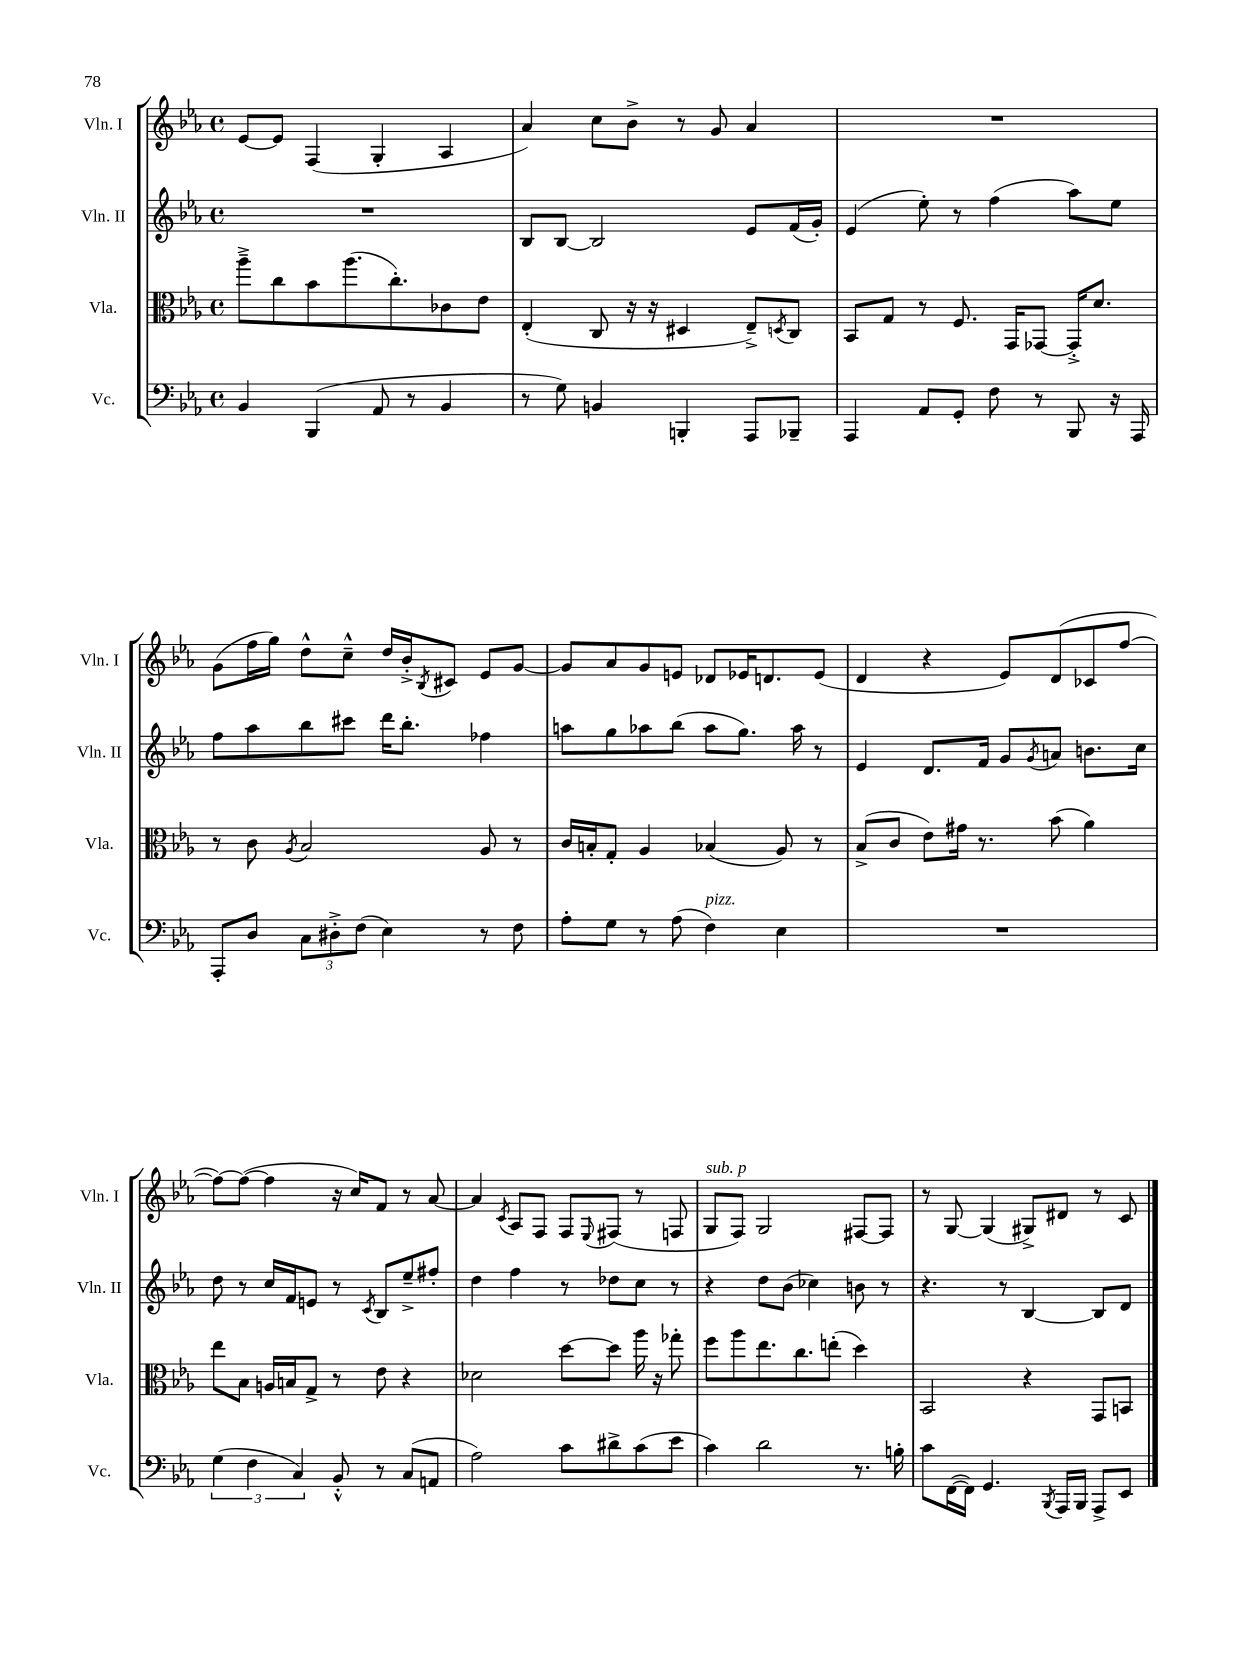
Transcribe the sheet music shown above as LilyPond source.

<<
\new StaffGroup <<
\new Staff = "s0" \with { instrumentName = "Vln. I" shortInstrumentName = "Vln. I" } {
    \clef treble \key ees \major \defaultTimeSignature \time 4/4
    ees'8~ ees'8 f4( g4-. aes4 |
    aes'4) c''8 bes'8-> r8 g'8 aes'4 |
    R1 |
    g'8( f''16 g''16) d''8-^ c''8---^ d''16 bes'16-.-> \acciaccatura { bes8 } cis'8 ees'8 g'8~ |
    g'8 aes'8 g'8 e'8 des'8 ees'16 d'8. ees'8( |
    d'4 r4 ees'8) d'8( ces'8 f''8~ |
    f''8~) f''8~( f''4 r16 c''16) f'8 r8 aes'8~ |
    aes'4 \acciaccatura { c'8 } aes8 f8 f8 \appoggiatura { ees8 } fis8( r8 f8 |
    g8^\markup { \italic "sub. p" } f8) g2 fis8~ fis8 |
    r8 g8~ g4( gis8->) dis'8 r8 c'8 \bar "|." |
}
\new Staff = "s1" \with { instrumentName = "Vln. II" shortInstrumentName = "Vln. II" } {
    \clef treble \key ees \major \defaultTimeSignature \time 4/4
    R1 |
    bes8 bes8~ bes2 ees'8 f'16( g'16-.) |
    ees'4( ees''8-.) r8 f''4( aes''8) ees''8 |
    f''8 aes''8 bes''8 cis'''8 d'''16 bes''8.-. fes''4 |
    a''8 g''8 aes''8 bes''8( aes''8 g''8.) aes''16 r8 |
    ees'4 d'8. f'16 g'8 \acciaccatura { g'8 } a'8 b'8. c''16 |
    d''8 r8 c''16 f'16 e'8 r8 \acciaccatura { c'8 } bes8 ees''8---> fis''8-. |
    d''4 f''4 r8 des''8 c''8 r8 |
    r4 d''8 bes'8( ces''4) b'8 r8 |
    r4. r8 bes4~ bes8 d'8 \bar "|." |
}
\new Staff = "s2" \with { instrumentName = "Vla." shortInstrumentName = "Vla." } {
    \clef alto \key ees \major \defaultTimeSignature \time 4/4
    aes''8---> c''8 bes'8 aes''8.( c''8.-.) ces'8 ees'8 |
    ees4-.( c8 r16 r16 dis4 ees8--->) \acciaccatura { d8 } c8 |
    bes,8 g8 r8 f8. g,16 ges,8~ ges,16-.-> d'8. |
    r8 c'8 \acciaccatura { aes8 } bes2 aes8 r8 |
    c'16 b16-. g8-. aes4 bes4( aes8) r8 |
    bes8->( c'8 ees'8) gis'16 r8. bes'8( aes'4) |
    ees''8 bes8 a16 b16 g8-> r8 ees'8 r4 |
    des'2 d''8~ d''8 aes''16 r16 ges''8-. |
    f''8 aes''8 ees''8. c''8. e''8-.( d''4) |
    bes,2 r4 g,8 b,8 \bar "|." |
}
\new Staff = "s3" \with { instrumentName = "Vc." shortInstrumentName = "Vc." } {
    \clef bass \key ees \major \defaultTimeSignature \time 4/4
    bes,4 bes,,4( aes,8 r8 bes,4 |
    r8 g8) b,4 b,,4-. aes,,8 bes,,8-- |
    aes,,4 aes,8 g,8-. f8 r8 bes,,8 r16 aes,,16 |
    aes,,8-. d8 \tuplet 3/2 { c8 dis8-.-> f8( } ees4) r8 f8 |
    aes8-. g8 r8 aes8( f4^\markup { \italic "pizz." }) ees4 |
    R1 |
    \tuplet 3/2 { g4( f4 c4) } bes,8-.-^ r8 c8( a,8 |
    aes2) c'8 dis'8-> c'8( ees'8 |
    c'4) d'2 r8. b16-. |
    c'8 f,16~( f,16) g,4. \acciaccatura { bes,,8 } aes,,16 bes,,16 aes,,8-> ees,8 \bar "|." |
}
>>
>>
\layout { \context { \Score \remove "Bar_number_engraver" } }
